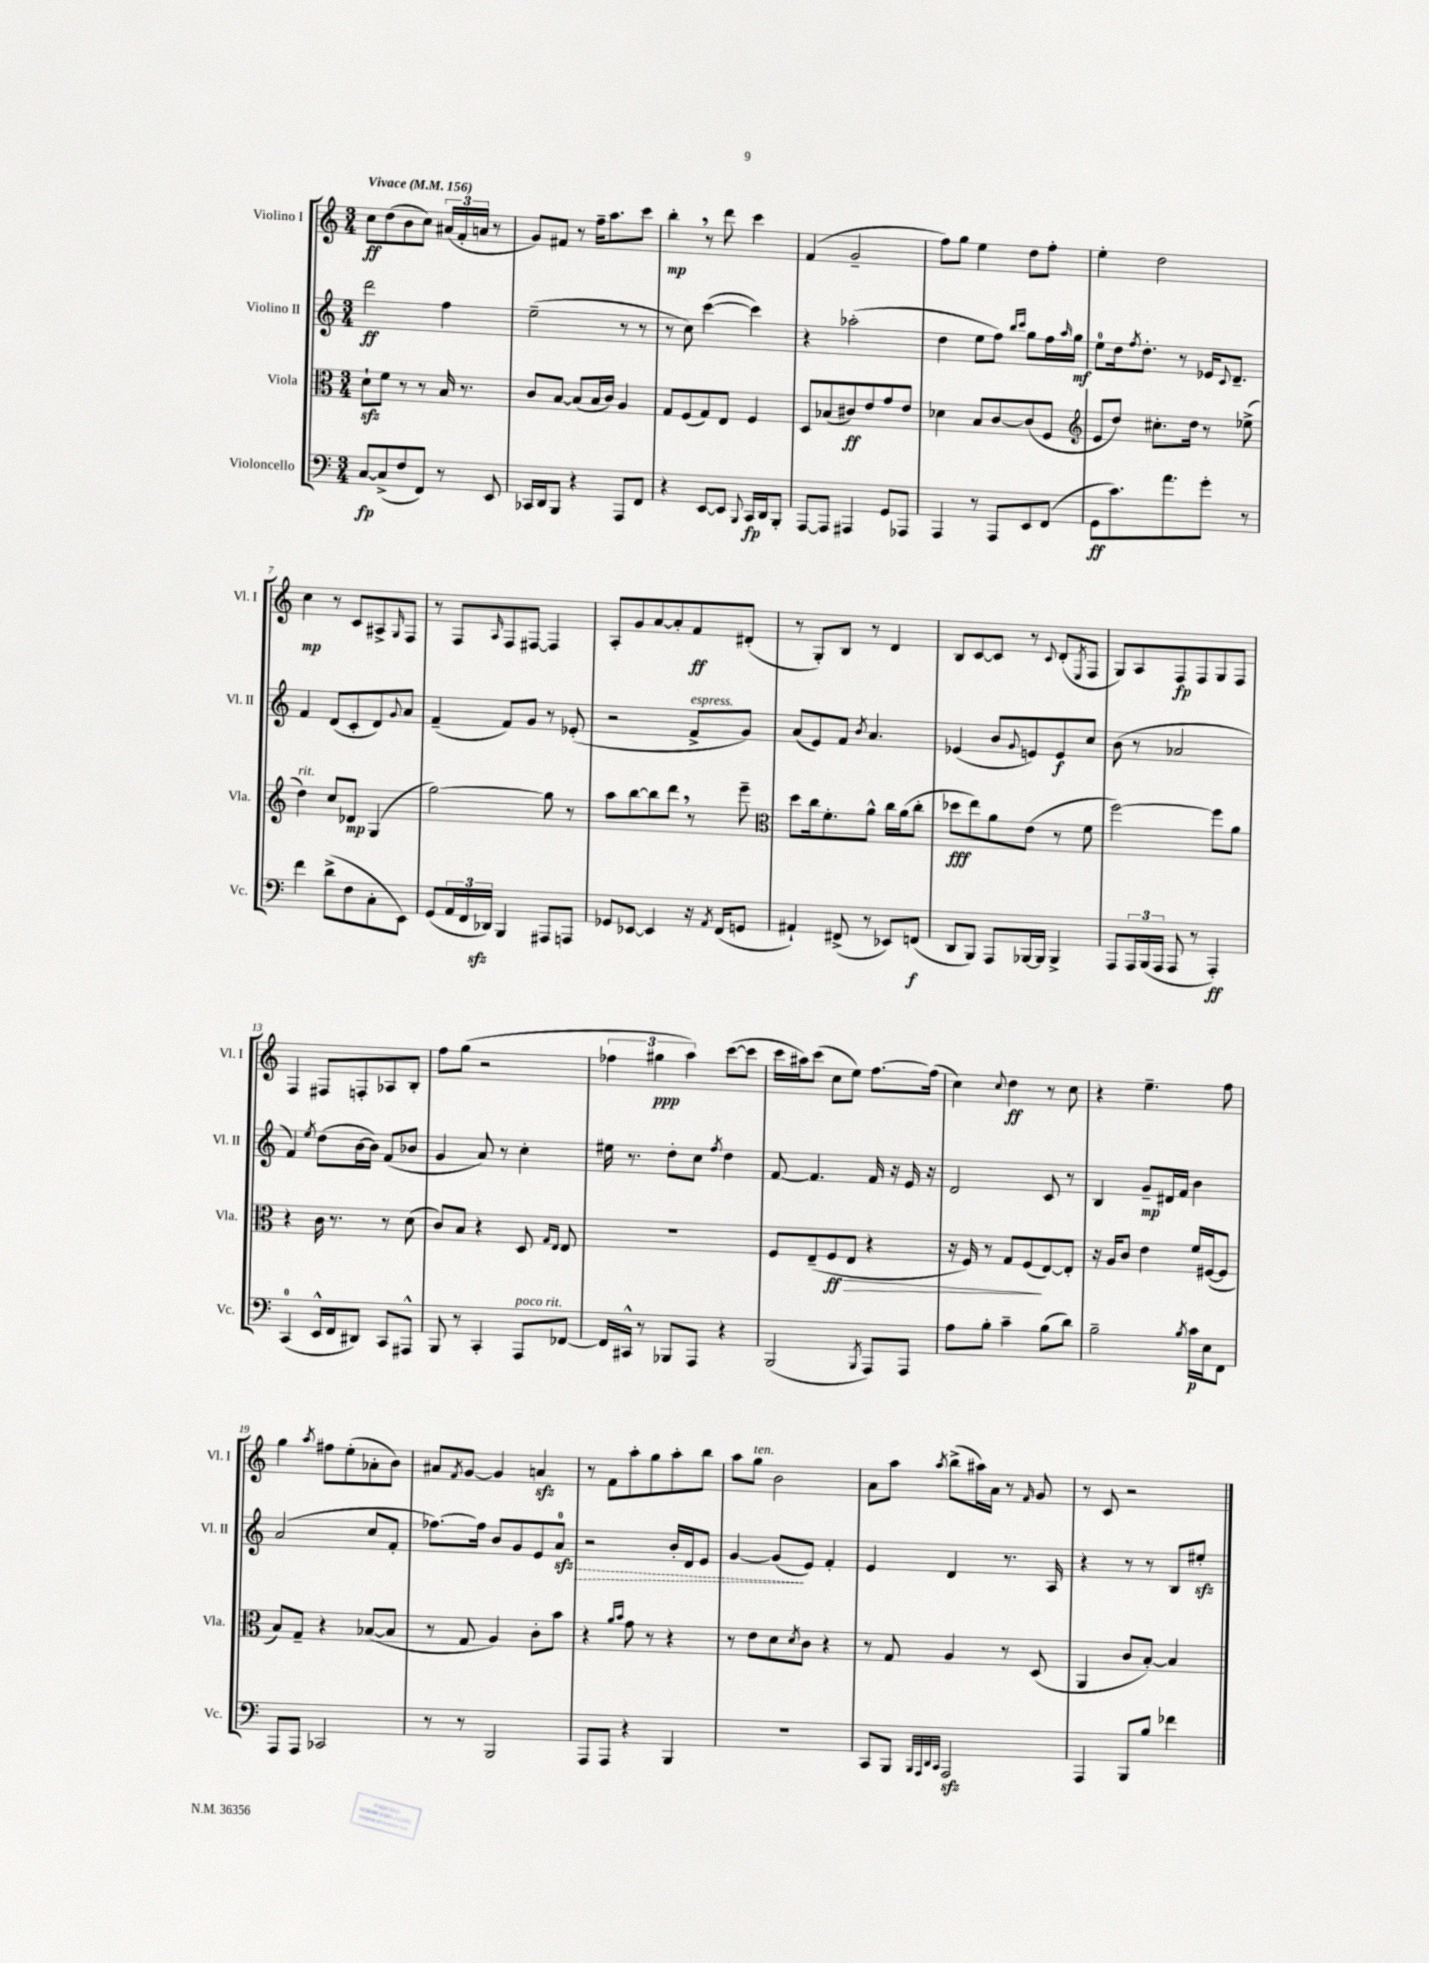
<<
\new StaffGroup <<
\new Staff = "s0" \with { instrumentName = "Violino I" shortInstrumentName = "Vl. I" } {
    \clef treble \key c \major \numericTimeSignature \time 3/4 \tempo "Vivace" 4 = 156
    c''8\ff d''8( b'8 c''8) \tuplet 3/2 { ais'16( f'16-. a'16 } r8 |
    g'8) fis'8 r8 f''16-- a''8. c'''8 |
    b''4-.\mp \breathe r8 d'''8 c'''4 |
    f'4( g'2-- |
    f''8) g''8 e''4 d''8 f''8-. |
    e''4-. d''2 |
    c''4\mp r8 c'8 ais8-> \grace { g16 } f8 |
    r8 f8 \grace { a16 } f8 fis8~ fis4 |
    a8-. g'8 a'8~ a'8-. f'8\ff dis'8-.( |
    r8 g8-.) b8 r8 d'4 |
    b8 c'8~ c'8 r8 \appoggiatura { c'8 } d'8-.( \acciaccatura { e8 } f8 |
    g8) a8 f8\fp f8 g8 f8 |
    f4 fis8 f8-. aes8 b8-. |
    f''8 g''8( r2 |
    \tuplet 3/2 { fes''4 gis''4\ppp a''4) } c'''8~( c'''8 |
    c'''16 ais''16) c'''8( c''8 e''8) f''8.~ f''16( |
    c''4) \appoggiatura { c''8 } d''4\ff r8 c''8 |
    r4 e''4.-- f''8 |
    g''4 \acciaccatura { a''8 } fis''8 e''8-.( aes'8-. b'8) |
    ais'8 \acciaccatura { f'8 } g'8~ g'4 a'4\sfz |
    r8 f'8 a''8-. g''8 a''8-. b''8 |
    a''8 g''8^\markup { \italic "ten." } b'2 |
    a'8 a''8 \acciaccatura { a''8 } b''8->( ais''16) a'16 r8 \grace { f'16 } g'8 |
    r8 c'8 r2 \bar "|." |
}
\new Staff = "s1" \with { instrumentName = "Violino II" shortInstrumentName = "Vl. II" } {
    \clef treble \key c \major \numericTimeSignature \time 3/4
    d'''2\ff f''4 |
    e''2--( r8 r8 |
    r8 c''8) c'''4~( c'''4) |
    r4 aes''2-.( |
    d''4 e''8 f''8) \grace { b''16 c'''16 } g''8 f''16 \grace { a''16 } g''16\mf |
    e''8-0 d''16 \acciaccatura { f''8 } d''8.-. r8 ees'16 \appoggiatura { c'8 } d'8.-- |
    f'4 d'8( c'8-. d'8) \appoggiatura { g'8 } a'8 |
    f'4--( f'8) g'8 r8 ees'8-.( |
    r2 f'8->^\markup { \italic "espress." } g'8) |
    a'8( e'8) f'8 \acciaccatura { b'8 } a'4. |
    ees'4( b'8 \appoggiatura { g'8 } e'8) e'8\f c''8 |
    b'8( r8 aes'2 |
    f'4) \acciaccatura { e''8 } d''8( b'16~ b'16) f'8( bes'8 |
    g'4 a'8) r8 c''4-. |
    eis''16 r8. d''8-. c''8 \acciaccatura { f''8 } d''4 |
    f'8~ f'4. f'16 r16 e'16 r16 |
    d'2 c'8 r8 |
    b4 g'8--\mp dis'16 f'16 b'4 |
    a'2( c''8 f'8-. |
    fes''8.~) fes''16 b'8 g'8 e'8 \once \override Hairpin.style = #'dashed-line a'8-0\sfz\> |
    r2 b'16-. d'16 e'8 |
    g'4~ g'8\!( e'8) f'4-. |
    e'4 d'4 r8. a16 |
    r4 r8 r8 b8 eis''8-.\sfz \bar "|." |
}
\new Staff = "s2" \with { instrumentName = "Viola" shortInstrumentName = "Vla." } {
    \clef alto \key c \major \numericTimeSignature \time 3/4
    d'8-!\sfz f'8 r8 r8 b16 r8. |
    c'8 b8~ b8( b16 c'16) a4 |
    g8 f8( g8) e8 f4 |
    d8 bes8( cis'8\ff) e'8 g'8 e'8 |
    des'4 b8 c'8~ c'8( f8 |
    \clef treble e'8 d''8) cis''8.-. d''16 r8 ees''8->( |
    d''4^\markup { \italic "rit." }) c''8 des'8\mp g4( |
    g''2~) g''8 r8 |
    a''8 b''8~ b''8 d'''8 \breathe r8 e'''8-- |
    \clef alto d''8 c''16 f'8.-. a'8-^ c''16 a'16( c''8-. |
    des''8\fff e''8) a'8 e'8( r8 f'8 |
    f''2~) f''8 a'8 |
    r4 c'16 r8. r8 d'8( |
    c'8) b8 r4 d8 \grace { g16 e16 } e8 |
    R2. |
    f8 e8--( f8\ff\> e8 r4 |
    r16 f16) r8 g8 f8\!( e8~) e8-. |
    r16 a16 c'8 e'4 f'16 fis16~( fis8 |
    b8) g8-- r4 bes8~( bes8 |
    r8 g8 a4) c'8-. b'8 |
    r4 \grace { a'16 b'16 } g'8 r8 r4 |
    r8 e'8 d'8 \acciaccatura { d'8 } c'8 r4 |
    r8 g8 a4 r8 d8( |
    a,4 c'8 b8~-.) b4 \bar "|." |
}
\new Staff = "s3" \with { instrumentName = "Violoncello" shortInstrumentName = "Vc." } {
    \clef bass \key c \major \numericTimeSignature \time 3/4
    c8~\fp c8->( f8 f,8) r8 e,8 |
    ces,16 d,16 b,,8 r4 a,,8 f,8 |
    r4 e,8~ e,8 \appoggiatura { b,,8 } c,16\fp d,16 b,,8-. |
    a,,8~ a,,8 ais,,4 g,8 aes,,8 |
    a,,4 r8 a,,8 e,8 f,8( |
    g,8\ff c'8.) a'8. g'8-. r8 |
    f'4 d'8->( f8 c8-. e,8) |
    g,8( \tuplet 3/2 { a,16 f,16 des,16\sfz) } b,,4 ais,,8 a,,8 |
    ges,8 ees,8~ ees,4 r16 \acciaccatura { a,8 } f,16( g,8 |
    ais,4-!) fis,8->( r8 ees,8) f,8\f( |
    d,8 b,,8) a,,8 bes,,16~ bes,,16 bes,,4-> |
    a,,8 \tuplet 3/2 { a,,16 b,,16( a,,16 } a,,8 r8 a,,4-.\ff) |
    c,4-0( e,16-^ f,16 dis,8) c,8 ais,,8-^ |
    b,,8 r8 c,4-. a,,8^\markup { \italic "poco rit." } fes,8~ |
    fes,16 cis,16-^ r8 bes,,8 a,,8 r4 |
    b,,2( \acciaccatura { b,,8 } a,,8) a,,8 |
    a8 b8-. c'4-- b8( d'8) |
    b2-- \acciaccatura { b8 } c'16\p e16 f,8 |
    a,,8 a,,8 ces,2 |
    r8 r8 b,,2 |
    a,,8 a,,8 r4 b,,4 |
    R2. |
    c,8 b,,8 \grace { b,,32 a,,32 d,32 c,32 } a,,2\sfz |
    a,,4 b,,8 b8 fes'4 \bar "|." |
}
>>
>>
